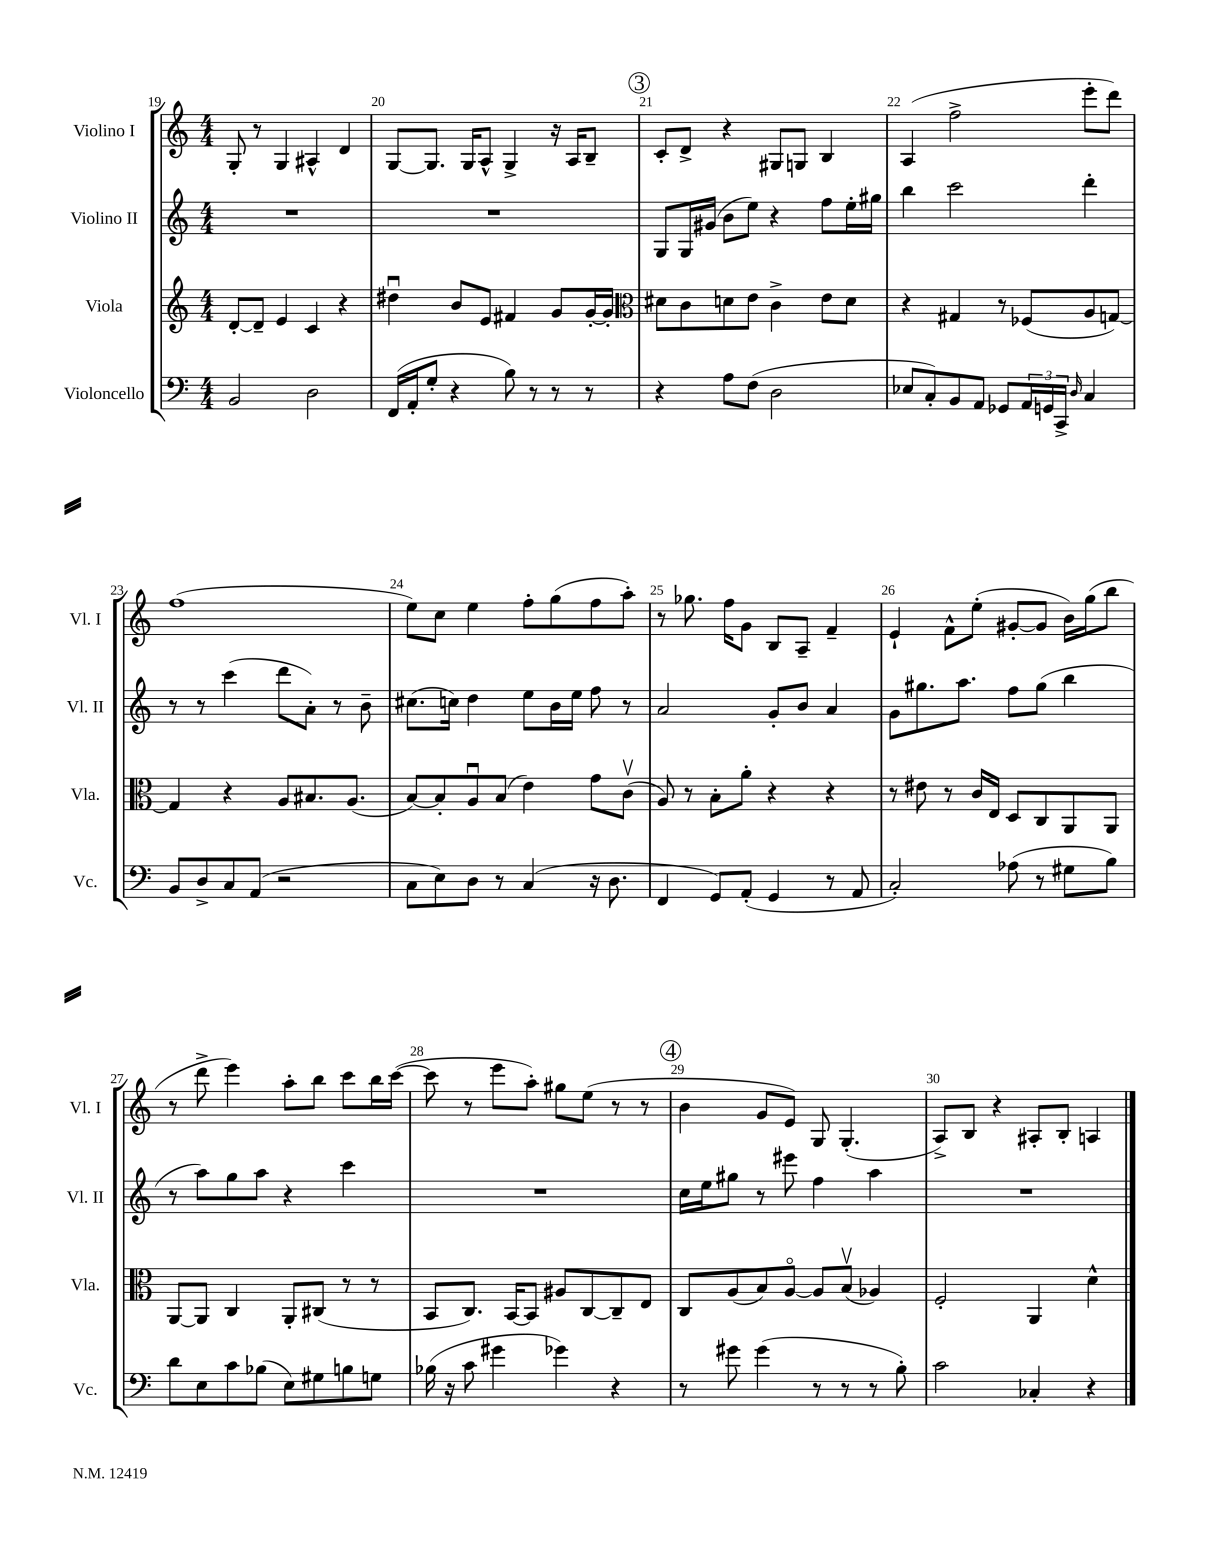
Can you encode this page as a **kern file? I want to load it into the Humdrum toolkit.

**kern	**kern	**kern	**kern
*staff4	*staff3	*staff2	*staff1
*clefF4	*clefG2	*clefG2	*clefG2
*k[]	*k[]	*k[]	*k[]
*M4/4	*M4/4	*M4/4	*M4/4
2BB	[8d'	1r	8G'
.	8d~]	.	8r
.	4e	.	4G
2D	4c	.	4A#^^
.	4r	.	4d
=	=	=	=
(16FF	4dd#u	1r	[8G
16AA'	.	.	.
8G'	.	.	8.G]
4r	8b	.	.
.	.	.	16G
.	8e	.	8A^^
8B)	4f#	.	4G^
8r	.	.	.
8r	8g	.	16r
.	.	.	16A
8r	[16g'	.	8B~
.	16g']	.	.
=	=	=	=
*	*clefC3	*	*
4r	8d#	8G	8c'
.	8c	16G	8d^
.	.	(16g#	.
8A	8d	8b	4r
(8F	8e	8ee)	.
2D	4c^	4r	8G#
.	.	.	8G
.	8e	8ff	4B
.	8d	16ee'	.
.	.	16gg#	.
=	=	=	=
8E-	4r	4bb	(4A
8C')	.	.	.
8BB	4G#	2ccc	2ff^
8AA	.	.	.
8GG-	8r	.	.
24AA	(8F-	.	.
24GG	.	.	.
24CC^	.	.	.
16qqD	.	.	.
4C	8A	4ddd'	8eee'
.	[8G)	.	8ddd)
=	=	=	=
8BB	4G]	8r	(1ff
8D^	.	8r	.
8C	4r	(4ccc	.
(8AA	.	.	.
2r	8A	8ddd	.
.	8.B#	8a')	.
.	.	8r	.
.	(8.A	.	.
.	.	8b~	.
=	=	=	=
8C	[8B)	(8.cc#	8ee)
8E)	8B']	.	8cc
.	.	16cc)	.
8D	8Au	4dd	4ee
8r	(8B	.	.
(4C	4e)	8ee	8ff'
.	.	16b	(8gg
.	.	16ee	.
16r	8g	8ff	8ff
8.D	.	.	.
.	(8cv	8r	8aa')
=	=	=	=
4FF	8A)	2a	8r
.	8r	.	8.gg-
8GG)	8B'	.	.
.	.	.	16ff
(8AA'	8a'	.	8g
4GG	4r	8g'	8B
.	.	8b	8A~
8r	4r	4a	4f~
8AA	.	.	.
=	=	=	=
2C')	8r	8g	4e`
.	8e#	8.gg#	.
.	8r	.	8f^^
.	.	8.aa	.
.	16c	.	(8ee'
.	16E	.	.
(8A-	8D	8ff	[8g#'
8r	8C	(8gg#	8g#]
8G#	8AA	4bb	16b)
.	.	.	(16gg
8B)	8AA	.	8bb
=	=	=	=
8d	[8AA	8r	8r
8E	8AA]	8aa)	8ddd^
8c	4C	8gg	4eee)
(8B-	.	8aa	.
8E)	8AA'	4r	8aa'
8G#	(8C#	.	8bb
8B	8r	4ccc	8ccc
8G	8r	.	16bb
.	.	.	([16ccc
=	=	=	=
(16B-	8BB	1r	8ccc]
16r	.	.	.
8c	8.C)	.	8r
4g#	.	.	8eee
.	[16BB	.	.
.	8BB]	.	8aa')
4g-)	8A#	.	8gg#
.	[8C	.	(8ee
4r	8C~]	.	8r
.	8E	.	8r
=	=	=	=
8r	8C	16cc	4b
.	.	16ee	.
8g#	(8A	8gg#	.
(4g#	8B)	8r	8g
.	[8Ao	8eee#	8e)
8r	8A]	4ff	8G
8r	(8Bv	.	(4.G'
8r	4A-)	4aa	.
8B')	.	.	.
=	=	=	=
2c	2F'	1r	8A^)
.	.	.	8B
.	.	.	4r
4C-'	4AA	.	8A#'
.	.	.	8B'
4r	4d^^	.	4A
==	==	==	==
*-	*-	*-	*-
